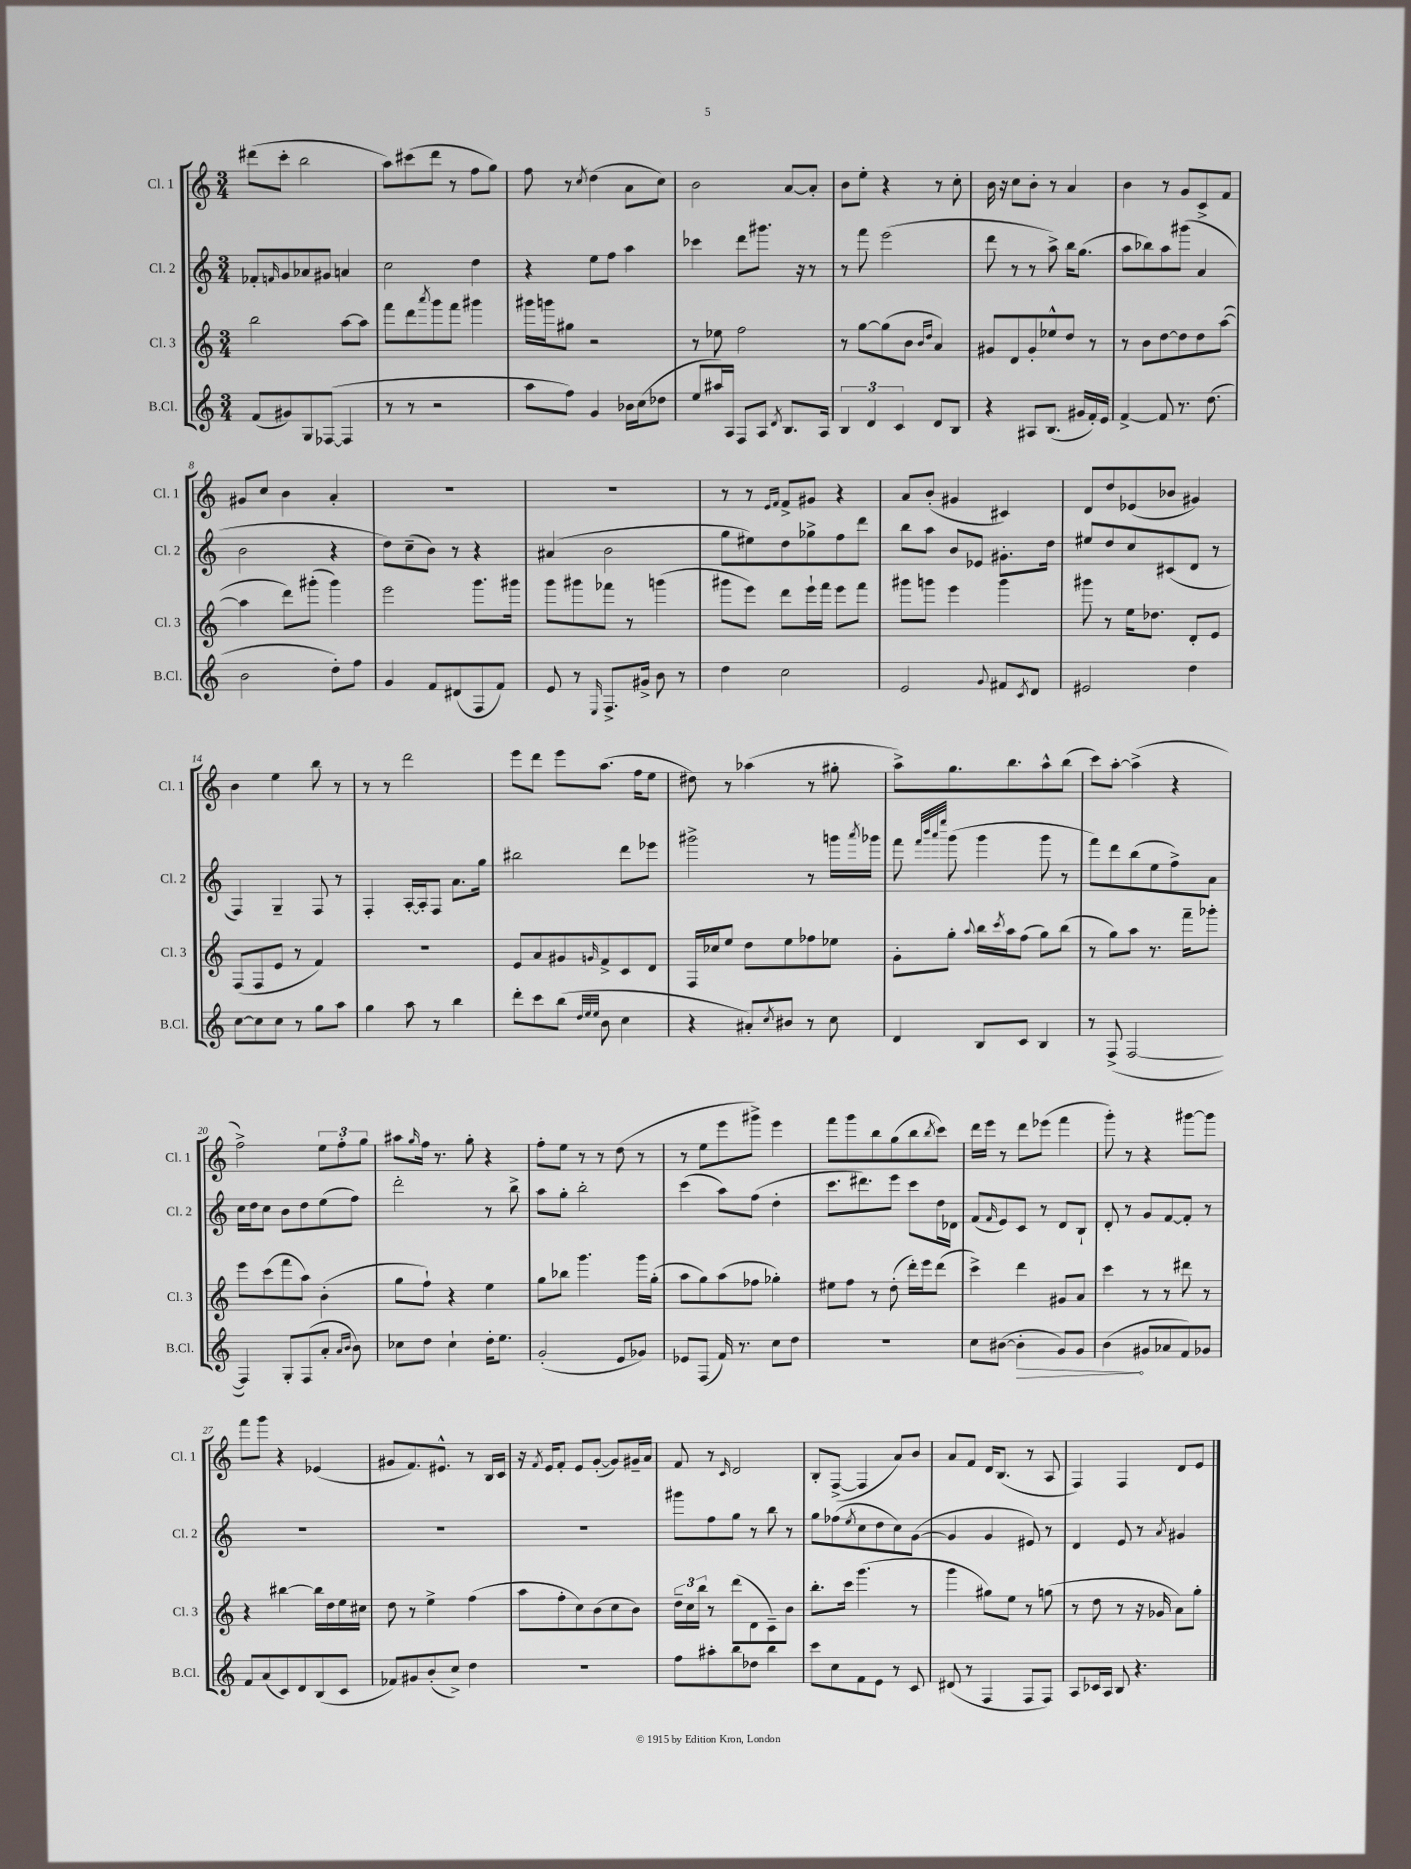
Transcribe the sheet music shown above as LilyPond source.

<<
\new StaffGroup <<
\new Staff = "s0" \with { instrumentName = "Cl. 1" shortInstrumentName = "Cl. 1" } {
    \clef treble \key c \major \numericTimeSignature \time 3/4
    dis'''8( c'''8-. b''2 |
    a''8) cis'''8( d'''8 r8 f''8 g''8) |
    f''8 r8 \acciaccatura { c''8 } d''4( a'8 c''8) |
    b'2 a'8~ a'8-. |
    b'8 e''8-. r4 r8 c''8-. |
    b'16 r16 c''8 b'8-. r8 a'4 |
    b'4 r8 g'8 c'8-> f'8 |
    gis'8 c''8 b'4 a'4-. |
    R2. |
    R2. |
    r8 r8 \grace { e'16 f'16 } f'8-> gis'8 r4 |
    a'8 b'8-.( gis'4 cis'4) |
    d'8 d''8 ees'8( bes'8 gis'4) |
    b'4 e''4 b''8 r8 |
    r8 r8 d'''2 |
    e'''8 d'''8 e'''8 a''8.( f''16 e''8 |
    dis''8) r8 aes''4( r8 gis''8-. |
    a''8->) g''8. b''8. a''8-^ b''8( |
    c'''8) a''8~-. a''4->( r4 |
    f''2->) \tuplet 3/2 { e''8 f''8-. g''8 } |
    ais''8 \grace { g''16 } f''16 r8. g''8-. r4 |
    f''8-. e''8 r8 r8 d''8( r8 |
    r8 e''8 e'''8 gis'''8->) e'''4 |
    f'''8 g'''8 b''8 g''8( b''8 \acciaccatura { b''8 } c'''8) |
    d'''16 e'''16 r8 d'''8 ees'''8( f'''4 |
    g'''8-.) r8 r4 gis'''8~ gis'''8 |
    f'''8 g'''8 r4 ees'4( |
    gis'8 f'8.) eis'8.-^ r8 b16 c'16 |
    r16 \acciaccatura { f'8 } e'16 f'8-. e'8 g'8~-.( g'8) gis'16-- a'16 |
    f'8 r8 \grace { c'16 } d'2 |
    b8-. f8~->( f4 a'8) b'8 |
    a'8 f'8 d'16 b8.( r8 a8 |
    f4) f4 d'8 e'8 \bar "|." |
}
\new Staff = "s1" \with { instrumentName = "Cl. 2" shortInstrumentName = "Cl. 2" } {
    \clef treble \key c \major \numericTimeSignature \time 3/4
    fes'8-. \grace { f'16 } g'8 aes'8 gis'8 a'4 |
    c''2 d''4 |
    r4 e''8 f''8 a''4 |
    ces'''4 d'''8 gis'''8. r16 r8 |
    r8 f'''8 e'''2( |
    d'''8 r8 r8 a''8->) b''16 g''8.( |
    a''8 bes''8) a''8 gis'''8( a'4 |
    b'2 r4 |
    d''8) c''8--( b'8) r8 r4 |
    ais'4( b'2 |
    g''8 eis''8) d''8 ges''8-> f''8 d'''8 |
    b''8 a''8 b'8 ees'8 gis'8.-. d''16 |
    eis''8 d''8 c''8 cis'8( d'8 r8 |
    f4) g4-- f8 r8 |
    f4-. a16~-. a16-. f8 a'8. g''16 |
    bis''2 d'''8 ees'''8 |
    gis'''2-> r8 g'''16 \acciaccatura { a'''8 } ges'''16 |
    f'''8 \grace { f'''32 b'''32 a'''32 e''''32 } g'''8( g'''4 g'''8 r8 |
    f'''8) d'''8 b''8( e''8 f''8->) a'8 |
    c''16 d''16 c''8 b'8 d''8 e''8( f''8) |
    d'''2-. r8 b''8-> |
    a''8 g''8-. b''2-. |
    c'''4( a''8) f''8( d''4-. |
    c'''8. dis'''8.) e'''8 c'''8 d''16 des'16 |
    f'8( \grace { f'16 } e'8) c'8 r8 d'8 b8-! |
    d'8-. r8 g'8 f'8~ f'8-. r8 |
    R2. |
    R2. |
    R2. |
    gis'''8 f''8 g''8 r8 b''8 r8 |
    g''8 fes''8( \acciaccatura { e''8 } c''8 d''8 c''8) g'8~( |
    g'4 g'4 eis'8) r8 |
    d'4 e'8 r8 \acciaccatura { a'8 } gis'4 \bar "|." |
}
\new Staff = "s2" \with { instrumentName = "Cl. 3" shortInstrumentName = "Cl. 3" } {
    \clef treble \key c \major \numericTimeSignature \time 3/4
    b''2 a''8~ a''8 |
    f'''8 d'''8 \acciaccatura { a'''8 } g'''8 f'''8 gis'''4 |
    gis'''16 g'''16 gis''8 r2 |
    r8 ees''8 f''2 |
    r8 g''8~ g''8( b'8 \grace { b'16 d''16 } a'4) |
    gis'8 d'8 gis'8-. ees''8-^ d''8 r8 |
    r8 b'8 d''8~ d''8 d''8 a''8~( |
    a''4 d'''8) gis'''8-.( gis'''4) |
    e'''2 g'''8. gis'''16 |
    g'''8 gis'''8 fes'''8 r8 g'''4( |
    gis'''8 e'''8) d'''8 e'''16-! f'''16 e'''8 f'''8 |
    gis'''8 g'''8 e'''4 g'''4 |
    gis'''8 r8 e''16 des''8. d'8-. e'8 |
    f8( f8 e'8 r8 f'4) |
    R2. |
    e'8 a'8 gis'8 \grace { g'16 } f'8-> c'8 d'8 |
    f16 ces''16 e''8 d''8 e''8 fes''8 ees''8 |
    g'8-. g''8-. \appoggiatura { a''8 } b''16 \acciaccatura { c'''8 } a''16 f''8( g''8) b''8( |
    r8 g''8) a''8 r8. f'''16-- ges'''8-. |
    e'''8 c'''8( f'''8 a''8) b'4-.( |
    g''8 f''8-!) r4 e''4 |
    g''8 bes''8 g'''4. g'''16 g''16-.( |
    a''8 g''8) a''8( fes''8 ges''4-.) |
    eis''8 f''8 r8 d''8-.( d'''16-.) e'''16 d'''8( |
    c'''4->) d'''4 gis'8 a'8 |
    c'''4 r8 r8 dis'''8 r8 |
    r4 bis''4~ bis''16 d''16 e''16 cis''16 |
    d''8 r8 e''4-> f''4( |
    a''8 f''8-. c''8) b'8( c''8 b'8) |
    \tuplet 3/2 { d''16-- c''16 b''16 } r8 d'''8( d'8 c'8--) b'8 |
    b''8.-. c'''16 g'''4.( r8 |
    g'''4 gis''8) e''8 r8 g''8( |
    r8 d''8 r8 r16 ges'16 a'8) g''8-. \bar "|." |
}
\new Staff = "s3" \with { instrumentName = "B.Cl." shortInstrumentName = "B.Cl." } {
    \clef treble \key c \major \numericTimeSignature \time 3/4
    f'8( gis'8) g8 fes8~( fes4 |
    r8 r8 r2 |
    a''8 f''8) g'4 bes'16 c''16( des''8 |
    e''8 ais''16) a16 f8 a8 \acciaccatura { d'8 } b8. a16 |
    \tuplet 3/2 { b4 d'4 c'4 } d'8 b8 |
    r4 ais8 b8.( gis'16 f'16-.) e'16 |
    f'4~-> f'8 r8. d''8.( |
    b'2 d''8-.) f''8 |
    g'4 f'8 dis'8( f8 f'8) |
    e'8 r8 \grace { e16 } f8.-> gis'16-> b'8 r8 |
    d''4 c''2 |
    e'2 \appoggiatura { g'8 } fis'8 \acciaccatura { c'8 } d'8 |
    eis'2 d''4 |
    c''8~ c''8 c''8 r8 g''8 a''8 |
    g''4 a''8 r8 b''4 |
    d'''8-. c'''8 b''8( \grace { d''32 e''32 e''32 } b'8 c''4 |
    r4 ais'8-.) \acciaccatura { c''8 } bis'8 r8 c''8 |
    d'4 b8 c'8 b4 |
    r8 f8->( f2~ |
    f4) g8-. f8( a'8-. \grace { a'16 b'16 } b'8) |
    ces''8 d''8 ces''4-! d''16-. e''8. |
    g'2-.( e'8 ges'8) |
    ees'8 f8( f'16) r8. c''8 d''8 |
    R2. |
    c''8 bis'8~( \once \override Hairpin.circled-tip = ##t bis'4-.\> g'8) g'8 |
    b'4\!( gis'8 aes'8 f'8) ges'8 |
    f'8 a'8( c'8) d'8 b8( c'8 |
    fes'8) gis'8 b'8-.( c''8->) d''4 |
    R2. |
    f''8 ais''8-. b''8 des''8 b''4 |
    c'''8 c''8 f'8 e'8 r8 c'8 |
    dis'8( r8 f4 f8 f8) |
    a8 ces'16 a16 b8 r4. \bar "|." |
}
>>
>>
